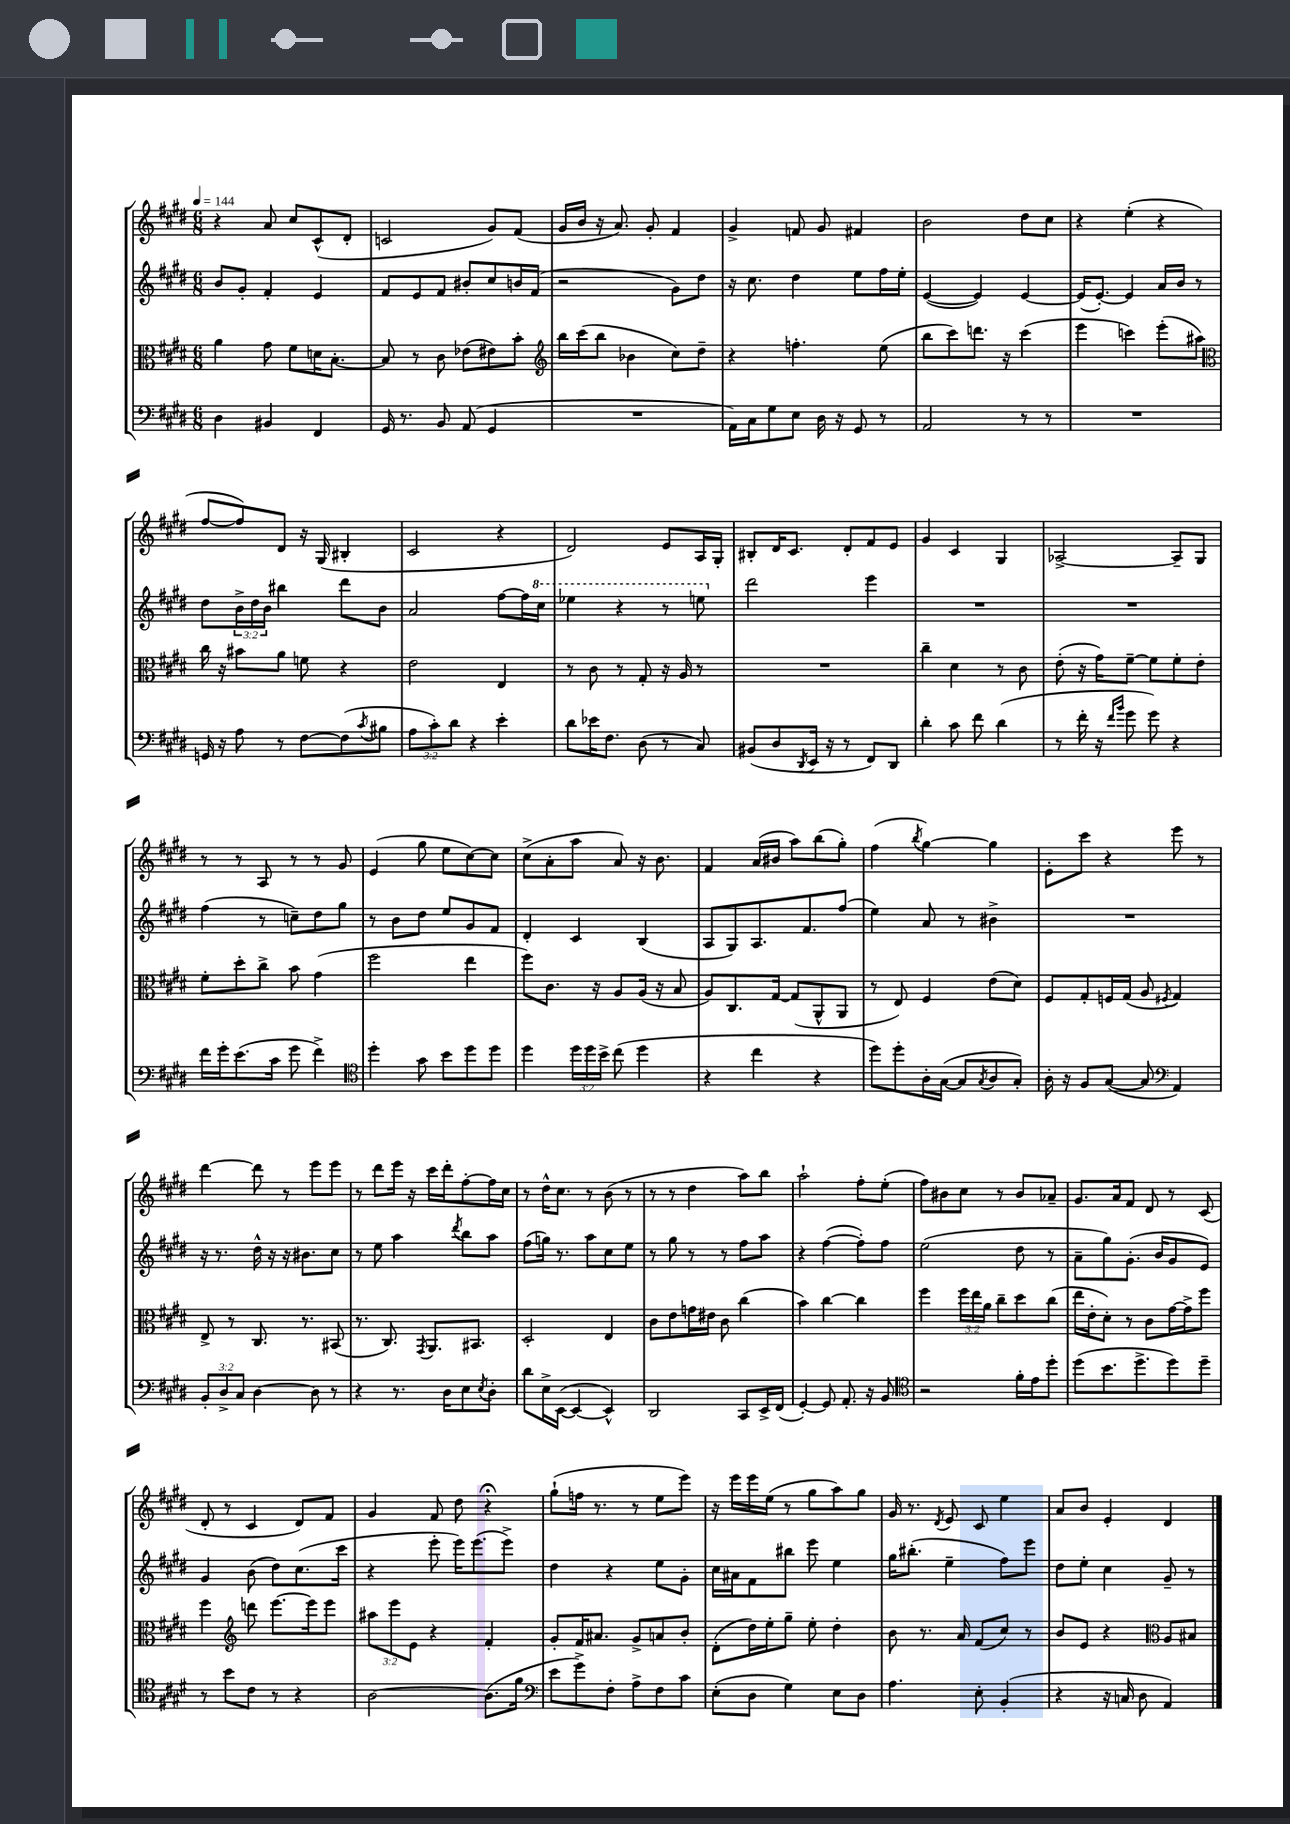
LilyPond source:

<<
\new StaffGroup <<
\new Staff = "s0" {
    \clef treble \key e \major \numericTimeSignature \time 6/8 \tempo 4 = 144
    r4 a'8 cis''8 cis'8-^( dis'8-. |
    c'2 gis'8) fis'8( |
    gis'16 b'16 r16 a'8.) gis'8-. fis'4 |
    gis'4-> f'8 gis'8 fis'4 |
    b'2 dis''8 cis''8 |
    r4 e''4-.( r4 |
    fis''8~ fis''8) dis'8 r16 gis16( bis4-. |
    cis'2 r4 |
    dis'2) e'8 a16 gis16-. |
    bis8-. dis'16 cis'8. dis'8-. fis'8 e'8 |
    gis'4 cis'4 gis4 |
    aes2~-> aes8-- gis8 |
    r8 r8 a8 r8 r8 gis'8 |
    e'4( gis''8 e''8 cis''8~) cis''8 |
    cis''8->( a'8-. a''8 a'8) r16 b'8. |
    fis'4 a'16( bis'16 a''8) b''8( gis''8-.) |
    fis''4( \acciaccatura { b''8 } gis''4~) gis''4 |
    e'8-. cis'''8 r4 e'''8 r8 |
    dis'''4~ dis'''8 r8 e'''8 e'''8 |
    r8 dis'''8 e'''16 r16 cis'''16 dis'''16-. fis''8~-. fis''16 cis''16 |
    r8 dis''16-^ cis''8. r8 b'8( r8 |
    r8 r8 dis''4 a''8) b''8 |
    a''2-! fis''8-. e''8-.( |
    fis''8) bis'8 cis''8 r8 bis'8 aes'8-- |
    gis'8. a'16 fis'8 dis'8 r8 cis'8( |
    dis'8-. r8 cis'4 dis'8) fis'8 |
    gis'4 fis'8 dis''8 r4\fermata |
    gis''8-!( f''16 r8. r8 e''8 e'''8) |
    r16 e'''16 e'''16 e''16( r8 gis''8 a''8) gis''8 |
    gis'16 r8. \acciaccatura { dis'8 } e'8 cis'8 e''4 |
    a'8 b'8 e'4-. dis'4 \bar "|." |
}
\new Staff = "s1" {
    \clef treble \key e \major \numericTimeSignature \time 6/8 \override Staff.TupletNumber.text = #tuplet-number::calc-fraction-text
    b'8 gis'8-. fis'4-. e'4 |
    fis'8 e'8 fis'8 bis'8-. cis''8 b'16 fis'16( |
    r2 gis'8) dis''8 |
    r16 cis''8. dis''4 e''8 fis''16 e''16-. |
    e'4~( e'4) e'4~ |
    e'16( e'8.~-.) e'4 a'16 b'16 r8 |
    dis''8 \tuplet 3/2 { b'16-> dis''16 b'16 } bis''4 dis'''8 b'8 |
    a'2 fis''8~ fis''16 \ottava #1 cis'''16 |
    ees'''4 r4 r8 e'''8 \ottava #0 |
    dis'''2 e'''4 |
    R2. |
    R2. |
    fis''4( r8 c''8--) dis''8 gis''8 |
    r8 b'8 dis''8 e''8 gis'8 fis'8 |
    dis'4-. cis'4 b4( |
    a8 gis8) a8. fis'8. fis''8( |
    e''4) a'8 r8 bis'4-> |
    R2. |
    r16 r8. dis''16-^ r16 r16 bis'8. cis''8 |
    r8 e''8 a''4 \acciaccatura { dis'''8 } b''8 a''8 |
    fis''8( g''16) r8. a''8 cis''8 e''8 |
    r8 gis''8 r8 r8 fis''8 a''8 |
    r4 fis''4~( fis''8-.) fis''8 |
    e''2( dis''8 r8 |
    a'8-- gis''8) gis'8.-.( b'16 gis'8 e'8) |
    gis'4 b'8( dis''8) cis''8.( cis'''16 |
    r4 e'''8-. e'''16) e'''8.( e'''8->) |
    dis''4 r4 e''8 gis'8-. |
    cis''16 ais'16 fis'8 bis''8 e'''8 e''4 |
    gis''16 bis''8.-.( e''4-- fis''8) e'''8 |
    dis''8 e''8-. cis''4 gis'8-- r8 \bar "|." |
}
\new Staff = "s2" {
    \clef alto \key e \major \numericTimeSignature \time 6/8 \override Staff.TupletNumber.text = #tuplet-number::calc-fraction-text
    a'4 gis'8 fis'8 d'16 b8.~-. |
    b8 r8 cis'8 ees'8( eis'8) b'8-. |
    \clef treble b''16 cis'''16( b''8 bes'4 cis''8) dis''8-- |
    r4 f''4.-. e''8( |
    b''8 cis'''8) d'''8. r16 cis'''4( |
    e'''4 c'''4) e'''8-.( ais''8) |
    \clef alto cis''16 r16 bis'8 a'8 f'8 r4 |
    e'2 e4 |
    r8 cis'8 r8 gis8-. r16 a16 r8 |
    R2. |
    cis''4-- dis'4 r8 cis'8 |
    e'8-.( r16 gis'16) fis'8~-- fis'8 fis'8-. e'8-. |
    fis'8-. dis''8-. cis''8-> b'8 gis'4( |
    fis''2 e''4 |
    fis''8) cis'8. r16 a8 a16( r16 b8 |
    a8) cis8. gis16~ gis8( a,8-^ a,8 |
    r8 e8) fis4 e'8( dis'8) |
    fis8 gis8-. f16 gis16( a8 \acciaccatura { fis8 } gis4) |
    e8-> r8 cis8. r8. bis,8( |
    r8. cis8.) \acciaccatura { gis,8 } a,8. bis,8. |
    dis2-. e4 |
    cis'8 e'8 g'16 eis'16 cis'8 cis''4( |
    b'4) cis''4~ cis''4 |
    fis''4 \tuplet 3/2 { fis''16 e''16 a'16 } cis''8-- dis''8 cis''8( |
    e''16 e'16-. dis'8-.) r8 cis'8 gis'16~ gis'16-> fis''8 |
    fis''4 \clef treble d'''8 e'''8.~ e'''16 e'''8 |
    \tuplet 3/2 { ais''8 e'''8 e'8 } r4 fis'4-. |
    gis'8-. fis'16 ais'8. gis'8-> a'8 b'8-. |
    dis'8-.( dis''16) e''16-. gis''8-- e''8-. dis''4-. |
    b'8 r8. a'16 fis'8( cis''8) r8 |
    b'8 e'8 r4 \clef alto a8 bis8 \bar "|." |
}
\new Staff = "s3" {
    \clef bass \key e \major \numericTimeSignature \time 6/8 \override Staff.TupletNumber.text = #tuplet-number::calc-fraction-text
    dis4 bis,4 fis,4 |
    gis,16 r8. b,8 a,8( gis,4 |
    R2. |
    a,16) cis16 gis8 e8 dis16 r16 gis,8 r8 |
    a,2 r8 r8 |
    R2. |
    g,16 r16 a8 r8 fis8~ fis8( \acciaccatura { cis'8 } bis8 |
    \tuplet 3/2 { a8 cis'8-.) dis'8 } r4 e'4-. |
    dis'8 ees'16 fis8. dis8( r8 cis8) |
    bis,8( dis8 \acciaccatura { dis,8 } e,16 r16 r8 fis,8) dis,8 |
    dis'4-. cis'8 fis'8 dis'4( |
    r8 fis'16-. r16 \grace { fis'16 b'16 } gis'8 gis'8) r4 |
    fis'16 gis'16-. e'8.( cis'16 gis'8 fis'4->) |
    \clef tenor dis''4-. gis'8 b'8 dis''8 dis''8 |
    dis''4 \tuplet 3/2 { dis''16 dis''16 b'16-> } cis''8( dis''4 |
    r4 cis''4 r4 |
    dis''8) dis''8-. a16-. gis16~( gis8 \acciaccatura { gis8 } a8 gis8-.) |
    a16-. r16 fis8 gis8~( gis8 \clef bass a,4) |
    \tuplet 3/2 { b,8-. dis8-> cis8 } dis4~ dis8 r8 |
    r4 r8. dis16 e8 \acciaccatura { e8 } dis8-. |
    dis'8 e16-> e,16~( e,4~ e,4-^) |
    dis,2 cis,8 e,16-> fis,16( |
    gis,4~-.) gis,8 a,8.-. r16 b,8 |
    \clef tenor r2 fis'16-. e'16 dis''8-. |
    dis''8( b'8. dis''8.-> dis''8) dis''8-- |
    r8 b'8 cis'8 r8 r4 |
    a2~ a8.( fis'16 |
    \clef bass e'8 gis'8->) fis8-. a8-> fis8 cis'8 |
    e8-.( dis8 gis4) e8 dis8 |
    a4. e8-. b,4-.( |
    r4 r16 c16 dis8 a,4) \bar "|." |
}
>>
>>
\layout { \context { \Score \remove "Bar_number_engraver" } }
